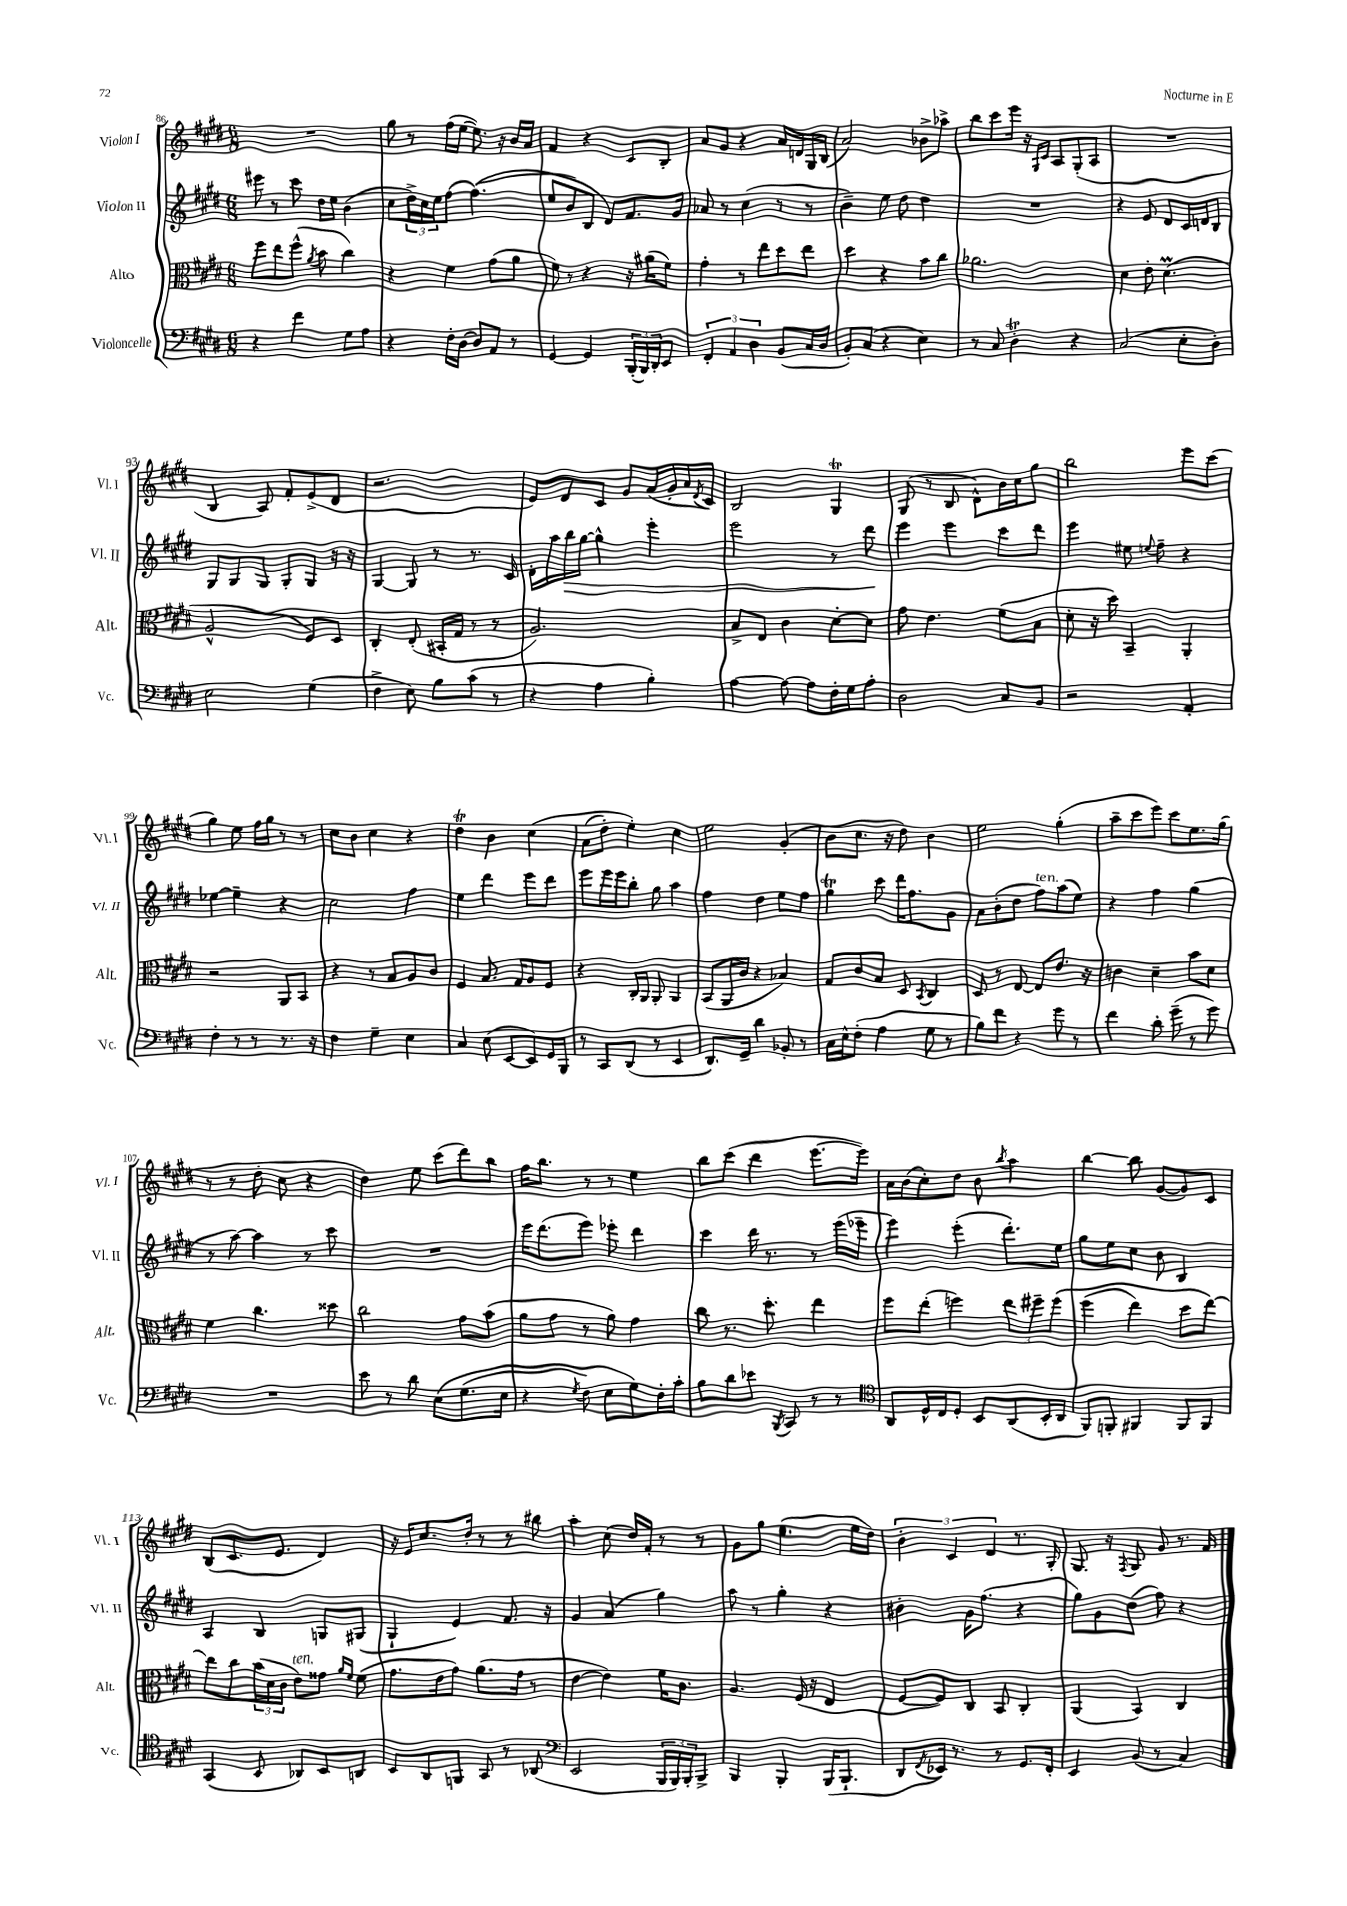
<<
\new StaffGroup <<
\new Staff = "s0" \with { instrumentName = "Violon I" shortInstrumentName = "Vl. I" } {
    \clef treble \key e \major \numericTimeSignature \time 6/8
    R2. |
    gis''8 r8 fis''16( e''16~ e''8.) r16 b'16 a'16 |
    fis'4 r4 cis'8 b8-. |
    a'8 gis'8 r4 a'16 d'16 gis16 b16( |
    a'2) bes'8-> aes''8-> |
    b''8 cis'''8 e'''16 r16 \grace { gis16 cis'16 } a8 gis8-.( a8 |
    R2. |
    b4 a8) fis'8-. e'8->( dis'8 |
    r2. |
    e'8) dis'8 cis'8 gis'8 a'16( gis'16-. a'16 \acciaccatura { dis'8 } cis'16) |
    b2 gis4\trill |
    gis8( r8 b8 dis'8-^) b'16 cis''16 gis''8 |
    b''2 e'''8 cis'''8( |
    gis''4) e''8 fis''16 gis''16 r8 r8 |
    cis''8 b'8 cis''4 r4 |
    dis''4\trill b'4 cis''4\( |
    a'8( dis''8-.) e''4-.\) cis''4 |
    e''2 gis'4-.( |
    b'8 cis''8. r16 dis''8) b'4 |
    e''2 gis''4-.( |
    a''8-- cis'''8 e'''8) cis'''8 e''8. gis''16( |
    r8 r8 dis''8-. cis''8 r4 |
    dis''4) e''8 cis'''8( dis'''8) b''8 |
    fis''16 b''8. r8 r8 e''4 |
    b''8 cis'''8( dis'''4 e'''8.~ e'''16) |
    a'16 b'16( cis''8-.) dis''8 b'8 \acciaccatura { b''8 } a''4 |
    b''4~ b''8 gis'8~( gis'8) cis'8 |
    b8( cis'8. e'8. dis'4) |
    r16 e'16 cis''8. dis''16-. r8 r8 bis''8 |
    a''4-. cis''8( dis''16) fis'16-. r8 r8 |
    gis'8 gis''8 e''4.( e''16 dis''16) |
    \tuplet 3/2 { b'4-. cis'4 dis'4 } r8. gis16-. |
    gis8. r16 \acciaccatura { fis8 } gis8 gis'8 r8. fis'16 \bar "|." |
}
\new Staff = "s1" \with { instrumentName = "Violon II" shortInstrumentName = "Vl. II" } {
    \clef treble \key e \major \numericTimeSignature \time 6/8
    eis'''8 r8 cis'''8 dis''16 e''16 b'4( |
    cis''8 \tuplet 3/2 { dis''16->) cis''16 e''16 } fis''8~ fis''4.(\( |
    e''8 b'8) b8 dis'8\) fis'8. gis'16 |
    aes'8 r8 cis''4( r8 r8 |
    b'4--) e''8 dis''8 dis''4 |
    R2. |
    r4 e'8 dis'8 cis'16 d'16 b8 |
    gis8 gis8 gis8 gis8-. gis8 r16 r16 |
    gis4~ gis8 r8 r8. cis'16 |
    dis'16-. a''16 b''16\> gis''16~ gis''4-^ e'''4-. |
    e'''2 r8 dis'''8\! |
    e'''4 e'''4 cis'''8 dis'''8 |
    e'''4 eis''8 \appoggiatura { e''8 } fis''8-- r4 |
    ees''4~ ees''4-- r4 |
    cis''2 fis''4 |
    e''4 dis'''4 e'''8 dis'''8 |
    e'''8 e'''16 e'''16 b''8-. gis''8 a''4 |
    fis''4 dis''4 e''8 fis''8 |
    gis''4\trill cis'''8 dis'''16 fis''8. gis'8 |
    a'8 b'8-.( dis''8 fis''8^\markup { \italic "ten." }) a''8( e''8) |
    r4 fis''4 gis''4( |
    r8 a''8~) a''4 r8 cis'''8 |
    R2. |
    e'''16 dis'''8.( e'''8) ees'''8-. dis'''4 |
    cis'''4 dis'''16 r8. r8 e'''16( ees'''16-- |
    e'''4) e'''4-.( dis'''8.-.) e''16 |
    gis''8 e''8 cis''8 b'8 b4 |
    a4 b4 g8 gis8( |
    gis4-! e'4) fis'8. r16 |
    gis'4 a'4( gis''4) |
    a''8 r8 gis''4-. r4 |
    bis'4-. gis'16 fis''8.( r4 |
    gis''8) gis'8 dis''8( fis''8) r4 \bar "|." |
}
\new Staff = "s2" \with { instrumentName = "Alto" shortInstrumentName = "Alt." } {
    \clef alto \key e \major \numericTimeSignature \time 6/8
    fis''8 e''8 fis''8-^( \acciaccatura { a'8 } b'8 cis''4) |
    r4 fis'4 gis'8( a'8 |
    fis'8) r8 r4 r16 ais'16( fis'8) |
    gis'4-. r8 e''8 dis''8 e''8 |
    dis''4 r4 b'8 cis''8 |
    aes'2. |
    dis'4 e'8-. dis'4.\prall( |
    a2-^ fis8) dis8 |
    cis4-. e8-.( bis,16-. gis16 r8 r8 |
    a2.) |
    b8-> e8 cis'4 dis'8~-. dis'8 |
    gis'8 e'4. fis'8( b8 |
    dis'8-. r16 dis''16) b,4-- a,4-. |
    r2 a,8 b,8 |
    r4 r8 b8 a8 cis'8 |
    fis4 b8. gis16 a8 fis8 |
    r4 cis16-. a,16 a,8-. a,4 |
    b,8( a,16 cis'16 r4 bes4) |
    gis8 cis'8 b8 dis8 \acciaccatura { b,8 } cis4 |
    dis8 r8 e8~ e8 e'8. r16 |
    c'4 dis'4-- b'8 dis'8 |
    fis'4 cis''4. disis''8 |
    cis''2 gis'8 b'8( |
    a'8 gis'8 r8 a'8) gis'4 |
    cis''8 r8. dis''8.-. e''4 |
    fis''8 e''8-.( f''4) \tuplet 3/2 { e''8 fis''8-- fis''8\( } |
    fis''4( e''4) dis''8 e''8~\) |
    e''8 cis''8 \tuplet 3/2 { b'16( dis'16 cis'16 } e'8^\markup { \italic "ten." }) gisis'8 \grace { a'16 fis'16 } fis'8( |
    gis'8. e'16 gis'8) a'8.( gis'16 r8 |
    e'4~ e'4) fis'16 cis'8. |
    a4. fis16( r16 e4 |
    fis8~ fis8) cis8 b,8 cis4-. |
    a,4( b,4) cis4 \bar "|." |
}
\new Staff = "s3" \with { instrumentName = "Violoncelle" shortInstrumentName = "Vc." } {
    \clef bass \key e \major \numericTimeSignature \time 6/8
    r4 fis'4 gis8 a8 |
    r4 fis16-. dis16~ dis8 a,8 r8 |
    gis,4~ gis,4 \tuplet 3/2 { b,,16-.( b,,16) dis,16-. } e,8 |
    \tuplet 3/2 { fis,4-. a,4 dis4 } b,8( cis16 dis16 |
    b,8-.) cis8( r4 e4) |
    r8 cis8 dis4-.\trill r4 |
    cis2( e8-. dis8-.) |
    e2 gis4( |
    fis4-> e8) b8 cis'8( r8 |
    r4 a4 b4-.) |
    a4~ a8~ a8 fis16-. gis16 a8-. |
    dis2 cis8 b,8 |
    r2 a,4-. |
    fis4-. r8 r8 r8. r16 |
    fis4 gis4-- e4 |
    cis4 e8( e,8~ e,8) gis,16 b,,16 |
    r8 cis,8 dis,8( r8 e,4 |
    dis,8.) gis,16-- dis'4 bes,8-. r8 |
    cis16 e16-^ fis8-.( a4 gis8 r8 |
    b8) fis'8 r4 gis'8 r8 |
    fis'4 dis'8-. gis'8--( r8 gis'8) |
    R2. |
    e'8 r8 dis'8 e8\( gis8.( e16 |
    r4 \acciaccatura { gis8 } fis8) e8 gis8\) fis16-. cis'16-. |
    b8 dis'8 ees'8 \acciaccatura { b,,8 } cis,8 r8 r8 |
    \clef tenor a,8 dis16-^ cis16 dis8-. b,8 a,8( b,16-. a,16 |
    fis,8) f,8-. fis,4 fis,8 fis,8 |
    gis,4( b,8 aes,8) b,8 a,8 |
    b,8 a,8 f,8 gis,8 r8 aes,8( |
    \clef bass e,2 \tuplet 3/2 { b,,16 b,,16) b,,16-. } b,,8-> |
    b,,4 b,,4-. b,,16( b,,8.-! |
    dis,8 \acciaccatura { fis,8 } ees,16) r8. r8 gis,8. fis,16-. |
    e,4 b,8( r8 cis4) \bar "|." |
}
>>
>>
\layout { \context { \Score currentBarNumber = #86 } }
